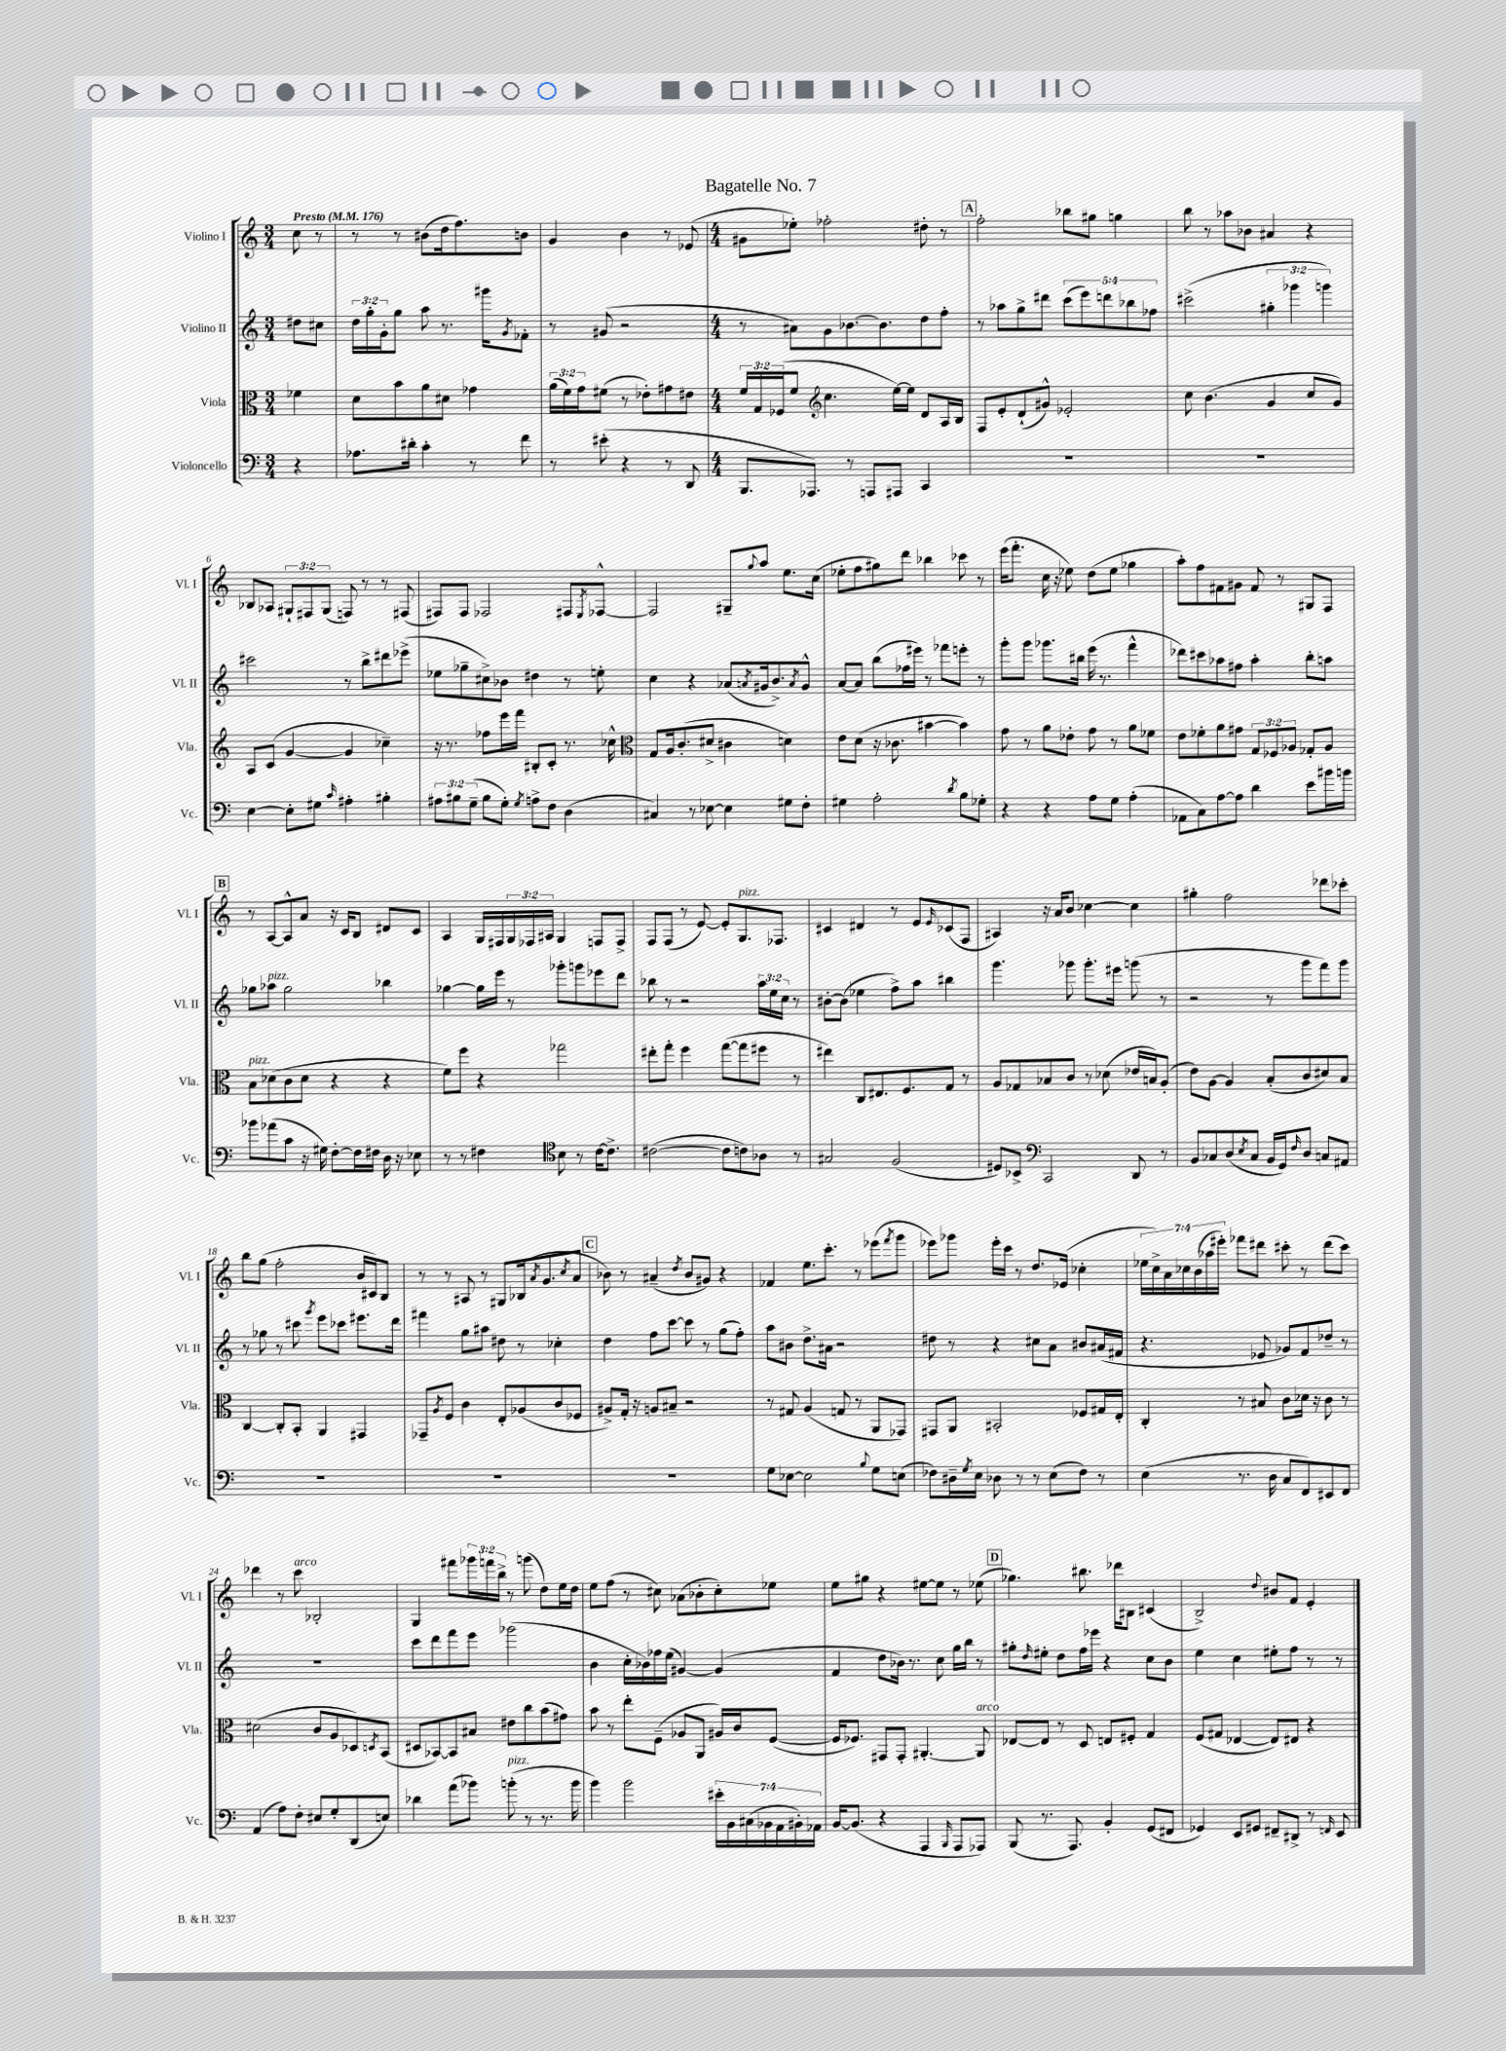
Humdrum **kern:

**kern	**kern	**kern	**kern
*staff4	*staff3	*staff2	*staff1
*clefF4	*clefC3	*clefG2	*clefG2
*k[]	*k[]	*k[]	*k[]
*M3/4	*M3/4	*M3/4	*M3/4
*MM176	*MM176	*MM176	*MM176
4r	4f-\	8dd#\L	8cc\
.	.	8cc#\J	8r
=	=	=	=
8.A-\L	8d\L	24dd\LL	8r
.	.	24gg'\	.
.	.	24g'\J	.
.	8b\	8gg\J	8r
16d#'\Jk	.	.	.
4c'\	8a\	8aa\	(8b#\L
.	8d#\J	8.r	16dd\k
.	.	.	8.ff\)
8r	4g-\	.	.
.	.	16ggg#\LK	.
.	.	8qg/	.
8f\	.	8f-'\J	8b\J
=	=	=	=
8r	(24a\LL	8r	4g/
.	24f\)	.	.
.	24g\J	.	.
(8e#'\	(8f#\J	(8g#/	.
4r	8r	2r	4b\
.	8e-'\L)	.	.
8r	8g#\	.	8r
8DD/	8e#\J	.	(8e-/
=	=	=	=
*M4/4	*M4/4	*M4/4	*M4/4
8.BBB/L	24f/LL	8r	8g#\L
.	24G/	.	.
.	(24F-/J	.	.
.	8f/J	8a#\L)	8ee-'\J)
8.AAA-/J)	.	.	.
*	*clefG2	*	*
.	4.cc\	8g\	2ff-'\
8r	.	[8.b-\	.
8AAA/L	.	.	.
.	.	8.b-\]	.
8AAA#/J	[16ee\LL)	.	.
.	16ee\]JJ	.	.
4CC/	8d/L	8dd\	8dd#'\
.	16A/L	8ff'\J	8r
.	16B/JJ	.	.
=	=	=	=
1r	8F/L	8r	2ff'\
.	8e'/	8aa-\L	.
.	(8d`/	8gg^\	.
.	8g#^^/J)	8ddd#\J	.
.	2e-'/	(10ccc\L	8bb-\L
.	.	10eee\)	.
.	.	.	8gg#\J
.	.	10ddd\	.
.	.	.	4gg\
.	.	10bb-\	.
.	.	10ff-\J	.
=	=	=	=
1r	8cc\	(2ccc#^\	8bb\
.	(4.b\	.	8r
.	.	.	8aa-\L
.	.	.	8b-\J
.	4g/	6gg#'\	4a#/
.	.	6ggg-\	.
.	8cc/L	.	4r
.	.	6ggg\)	.
.	8g/J)	.	.
=	=	=	=
[4E\	8A/L	2ccc#\	8B-/L
.	(8c/J	.	8A-/J
8E'\]L	[4g/	.	12G#`/L
.	.	.	12F#/
8G#\J	.	.	.
.	.	.	(12G#/J
16qqc/	.	.	.
4A#'\	4g/]	8r	8F/)
.	.	8bb^\L	8r
4B#'\	4cc-~\)	8ddd#\	8r
.	.	(8eee-^\J	(8F#/
=	=	=	=
12A#\L	16r	8ee-\L	8F#/L)
.	8.r	.	.
12B#\	.	.	.
.	.	8gg-~\	8F#/J
(12G~\J	.	.	.
8B#\L	8ff-\L	8cc#^\)	2F-/
8G'\J)	16eee\L	8b-\J	.
.	16fff\JJ	.	.
8qG/	.	.	.
8A^\L	8B#'/L	4dd#\	.
8F\J	8c'/J	.	.
(4D\	8.r	8r	8F#/L
.	.	.	8qE/
.	.	8ee'\	[8F-^^/J
.	16cc-^^\	.	.
=	=	=	=
*	*clefC3	*	*
4C#/)	8G/L	4cc\	2F-/]
.	16A/k	.	.
.	(8.c'/	.	.
8r	.	4r	.
[8E-\	8d#^/J	.	.
4E-\]	4c#\	(8a-/L	8G#~/L
.	.	8qa/	8qqgg/
.	.	16g#/k	8aa/J
.	.	8.b^/)	.
8G#\L	4d\)	.	8.ee\L
.	.	8qa/	.
8F'\J	.	8g#^^/J	.
.	.	.	(16cc\Jk
=	=	=	=
4G#\	8e\L	[8a/L	8ee-'\L
.	(8d\J	8a/]J	8ff\
2A'\	16r	(8bb\L	8gg#\)
.	8.c-\	.	.
.	.	16ff-\L	8ddd\J
.	.	16eee#\JJ)	.
.	[4b#\	8r	4bb-\
.	.	8fff-\L	.
8qd/	.	.	.
8B\L	4b#\])	8eee'\J	8ccc-\
8G-'\J	.	8r	8r
=	=	=	=
4r	8g\	8ggg'\L	(16eee\LK
.	.	.	8.fff'\J
.	8r	8ggg\J	.
4r	8a\L	8.ggg-\L	16cc\
.	.	.	16r
.	8e-'\J	.	8ee-\)
.	.	16bb#\Jk	.
8A\L	8g\	(16eee\	(8dd\L
.	.	8.r	.
8G\J	8r	.	8ee-\J
(4A'\	8a\L	4fff^^\	4gg-\
.	8f-\J	.	.
=	=	=	=
8AA-\L	8e\L	8ddd-\L)	8aa'\L)
8C\)	8f-'\	8ccc#\	8ff\
[8A\	8a\	8aa-\	8f#\
8A\]J	8g#\J	8ff#\J	8g#\J
4d\	12G/L	4aa-'\	8f#/
.	12F-/	.	.
.	.	.	8r
.	12A-/J	.	.
8e\L	8G-'/L	8bb'\L	8G#/L
16b#\L	8A-/J	8aa\J	8F/J
16b\JJ	.	.	.
=	=	=	=
8b-\L	8B\L	8gg-\L	8r
(8a-\	(8d-\	8aa-\J	[8A/L
8c\J	8c\	2gg-\	8A^^/]
16r	8d-\J	.	8a/J
16G#\)	.	.	.
[8F'\L	4r	.	16r
.	.	.	16c/LK
16F\]L	.	.	8B/J
16F#\JJ	.	.	.
16D\	4r	4bb-\	8d#/L
16r	.	.	.
8E-\	.	.	8c/J
=	=	=	=
8r	8f\L)	[4gg-\	4A/
8r	8ff\J	.	.
4F#\	4r	16gg-\]LL	16G/LL
.	.	16eee\JJ	16F#/
.	.	8r	24G/
.	.	.	24F-/
.	.	.	24A#/JJ
*clefC4	*	*	*
8B\	2gg-\	8ggg-'\L	4G/
8r	.	8ggg\	.
[16c\LK	.	8eee-\	8F/L
8.c^\]J	.	.	.
.	.	8ddd\J	8F^/J
=	=	=	=
([2c#\	8ee#'\L	8bb-\	8F/L
.	8gg'\J	8r	(8F/J
.	4ff\	2r	8r
.	.	.	[8e/)
8c#\]L	([8gg\L	.	8e'/]L
8c\)	8gg\]	.	8.G/
8A-\J	8ff#\J	24aa\LL	.
.	.	24ee\	.
.	.	.	8.F-/J
.	.	24cc\JJ	.
8r	8r	8r	.
=	=	=	=
2G#/	4ee#\)	[8b#'\L	4c#/
.	.	(8b#\]J	.
.	8C/L	4ee-\	4d#/
.	8.E#/	.	.
(2F/	.	8ff^\L)	8r
.	8.F/	.	.
.	.	8aa\J	8e/L
.	.	.	16qqe/
.	8G/J	4bb#\	(8c-/
.	8r	.	8F/J
=	=	=	=
8D#/L)	8A/L	4.ggg\	4A#/)
8BB-^/J	8G-/	.	.
*clefF4	*	*	*
2CC/	8B-/	.	16r
.	.	.	16a/LK
.	8c/J	8ggg-\	8b/J
.	8r	8.ggg-'\L	[4cc-\
.	(8d-\	.	.
.	.	16eee#\Jk	.
8DD/	16e-/LL	(8ggg\	4cc-\]
.	16B/J)	.	.
8r	(8A'/J	8r	.
=	=	=	=
8BB/L	8e\L)	2r	4gg#'\
8C-/	[8A\J	.	.
(8D/	4A/]	.	2ff\
8qE/	.	.	.
8C-/J	.	.	.
16BB/LL	(8B'/L	8r	.
16GG/J)	.	.	.
16qqF/	.	.	.
8D/J	8c/	8ggg\L	.
8C/L	8d#/)	8fff\)	8ddd-\L
8AA#/J	8B/J	8ggg\J	8ccc-'\J
=	=	=	=
1r	[4C/	8r	8bb\L
.	.	8gg-\	(8gg\J
.	8C'/]L	8r	2ff'\
.	8BB'/J	8ccc#\	.
.	.	8qggg/	.
.	4AA/	8eee\L	.
.	.	8ccc-\J	.
.	4GG#/	8.eee#\L	16b/LL
.	.	.	16c#/J)
.	.	.	8B/J
.	.	16ddd\Jk	.
=	=	=	=
1r	8GG-~/L	4fff#\	8r
.	8qA/	.	.
.	8F/J	.	8r
.	4c\	8gg\L	8A#/
.	.	8aa#\J	8r
.	8E'/L	8dd#\	8G#/L
.	(8A-/	8r	(16B-/k
.	.	.	8qa/
.	.	.	8.g/
.	8c/	4cc-'\	.
.	.	.	8qcc/
.	8F-/J	.	8a/J
=	=	=	=
1r	8A#^/L)	4dd\	8b-\)
.	16G'/Jk	.	8r
.	16r	.	.
.	8A/L	8ff\L	(4a#~/
.	8B#~/J	[8ccc\J	.
.	.	.	8qdd/
.	2r	8ccc\]	8b-/L
.	.	8r	8g#/J)
.	.	(8gg\L	4r
.	.	8ff'\J)	.
=	=	=	=
8G\L	8r	8aa\L	4f-/
[8E-\J	8G#/	8b#\J	.
2E-\]	(4A/	8.dd^\L	8.ee\L
.	.	16a#\Jk	8.ccc'\J
.	8G/	2r	.
.	8r	.	8r
8qqB/	.	.	.
8G\L	8AA/L	.	(8eee-\L
.	.	.	8qfff/
(8E\J	8GG-/J)	.	8ggg\J
=	=	=	=
8F-\L)	8GG#/L	8dd#\	8eee-\L)
16D#~\L	8AA/J	8r	8ggg-\J
8qG/	.	.	.
16E\JJ	.	.	.
8D-\	2BB#'/	4r	16eee-'\LL
.	.	.	16ccc\JJ
8r	.	.	8r
8r	.	8cc#\L	8.dd/L
(8E\L	.	8a\J	.
.	.	.	(16e-/Jk
8F-\J)	8F-/L	8b#/L	4cc-'\
8r	16G#/L	(16a#/L	.
.	16E'/JJ	16f#/JJ	.
=	=	=	=
(4E\	4C'/	4.r	28ee-\LL
.	.	.	28cc^\)
.	.	.	28a\
.	.	.	28cc-\
.	.	.	(28b\
.	.	.	28aa-\
.	.	.	28eee#'\JJ)
8.r	8r	.	8fff-\L
.	8B#/	8e-/	8ddd#\J
16D\	.	.	.
8C/L	8c\L	8g-/L)	8ccc#'\
8FF/)	16d-\Jk	8f/	8r
.	16r	.	.
8EE#/	8c\	8dd-~/J	(8ddd#\L
8FF/J	8r	8r	8ccc#\J)
=	=	=	=
(4AA/	(2d#\	1r	4ddd-\
8A\L)	.	.	8r
8F'\J	.	.	8ccc\
8E#/L	8c/L	.	2B-'/
8G'/	8A/	.	.
(8DD/	8D-/)	.	.
.	8qD/	.	.
8E/J)	(8BB/J	.	.
=	=	=	=
4d-\	8D#/L	8ccc\L	4G/
.	[8BB-/)	8ddd\	.
(8a\L	8BB-/]	8fff\	8fff#\L
8b-\J)	8B#/J	8eee\J	24ggg-\L
.	.	.	24fff\
.	.	.	24bb^\JJ
(8b'\	8e#\L	(2ggg-\	8r
8r	8cc\	.	(8ggg\
8.r	(8b\	.	8dd\L)
.	8g#\J)	.	16ee\L
16b\	.	.	16dd\JJ
=	=	=	=
4b\)	8b\	4b\	8ee\L
.	8r	.	(8ff\J
2b\	8ee'\L	16cc'\LL	8r
.	.	16b-\)	.
.	(8F~\J	16ff-\	8cc#\)
.	.	(16ee\JJ	.
.	8A-/L	[4g#/)	(8a-\L
.	8AA/J	.	8b-'\
28e#'\LL	16A#/LL)	(4g#/]	8cc#'\)
28BB\	.	.	.
.	16c/J	.	.
(28C#\	.	.	.
28BB-\	.	.	.
.	([8F/J	.	8ee-\J
28AA\	.	.	.
28BB#'\)	.	.	.
28AA-\JJ	.	.	.
=	=	=	=
[16BB/LK	16F/]LK	4f/	8ee\L
(8.BB/]J	8.F-/J)	.	.
.	.	.	8gg#\J
4r	8GG#/L	8dd\L	4r
.	8GG#'/J	16b-\Jk)	.
.	.	8.r	.
4AAA/	[4.AA#'/	.	[8ee#\L
.	.	8cc\	8ee#\]J
16qqBBB/	.	.	.
8AAA/L	.	16gg\LL	8r
.	.	16bb\JJ	.
8AAA-/J)	8AA#/]	8r	(8ee-\
=	=	=	=
(8BBB/	[8E-/L	8gg#'\L	4.gg-\)
.	.	16qqdd/	.
8.r	8E-/]J	8ee#'\J	.
.	8r	8dd\L	.
8.AAA/)	.	.	.
.	8D/	16ff\L	8.bb#\
.	.	16eee-\JJ	.
4BB'/	8E/L	4r	.
.	.	.	16ddd-\LK
.	8F#'/J	.	8B#\J
(8GG/L	4G/	8cc\L	(4c#/
8FF#/J	.	8b\J	.
=	=	=	=
4GG-/)	(8F/L	4ee\	2B^/)
.	8G#/J	.	.
8EE/L	[4E-/	4cc\	.
8GG#/J	.	.	.
.	.	.	8qqdd/
8FF#~/L	8E-/]L)	8ee#'\L	8b#/L
8DD#^/J	8E#/J	8ff\J	8f/J
8r	4r	8r	4e'/
16qqFF/	.	.	.
8EE/	.	8r	.
==	==	==	==
*-	*-	*-	*-
